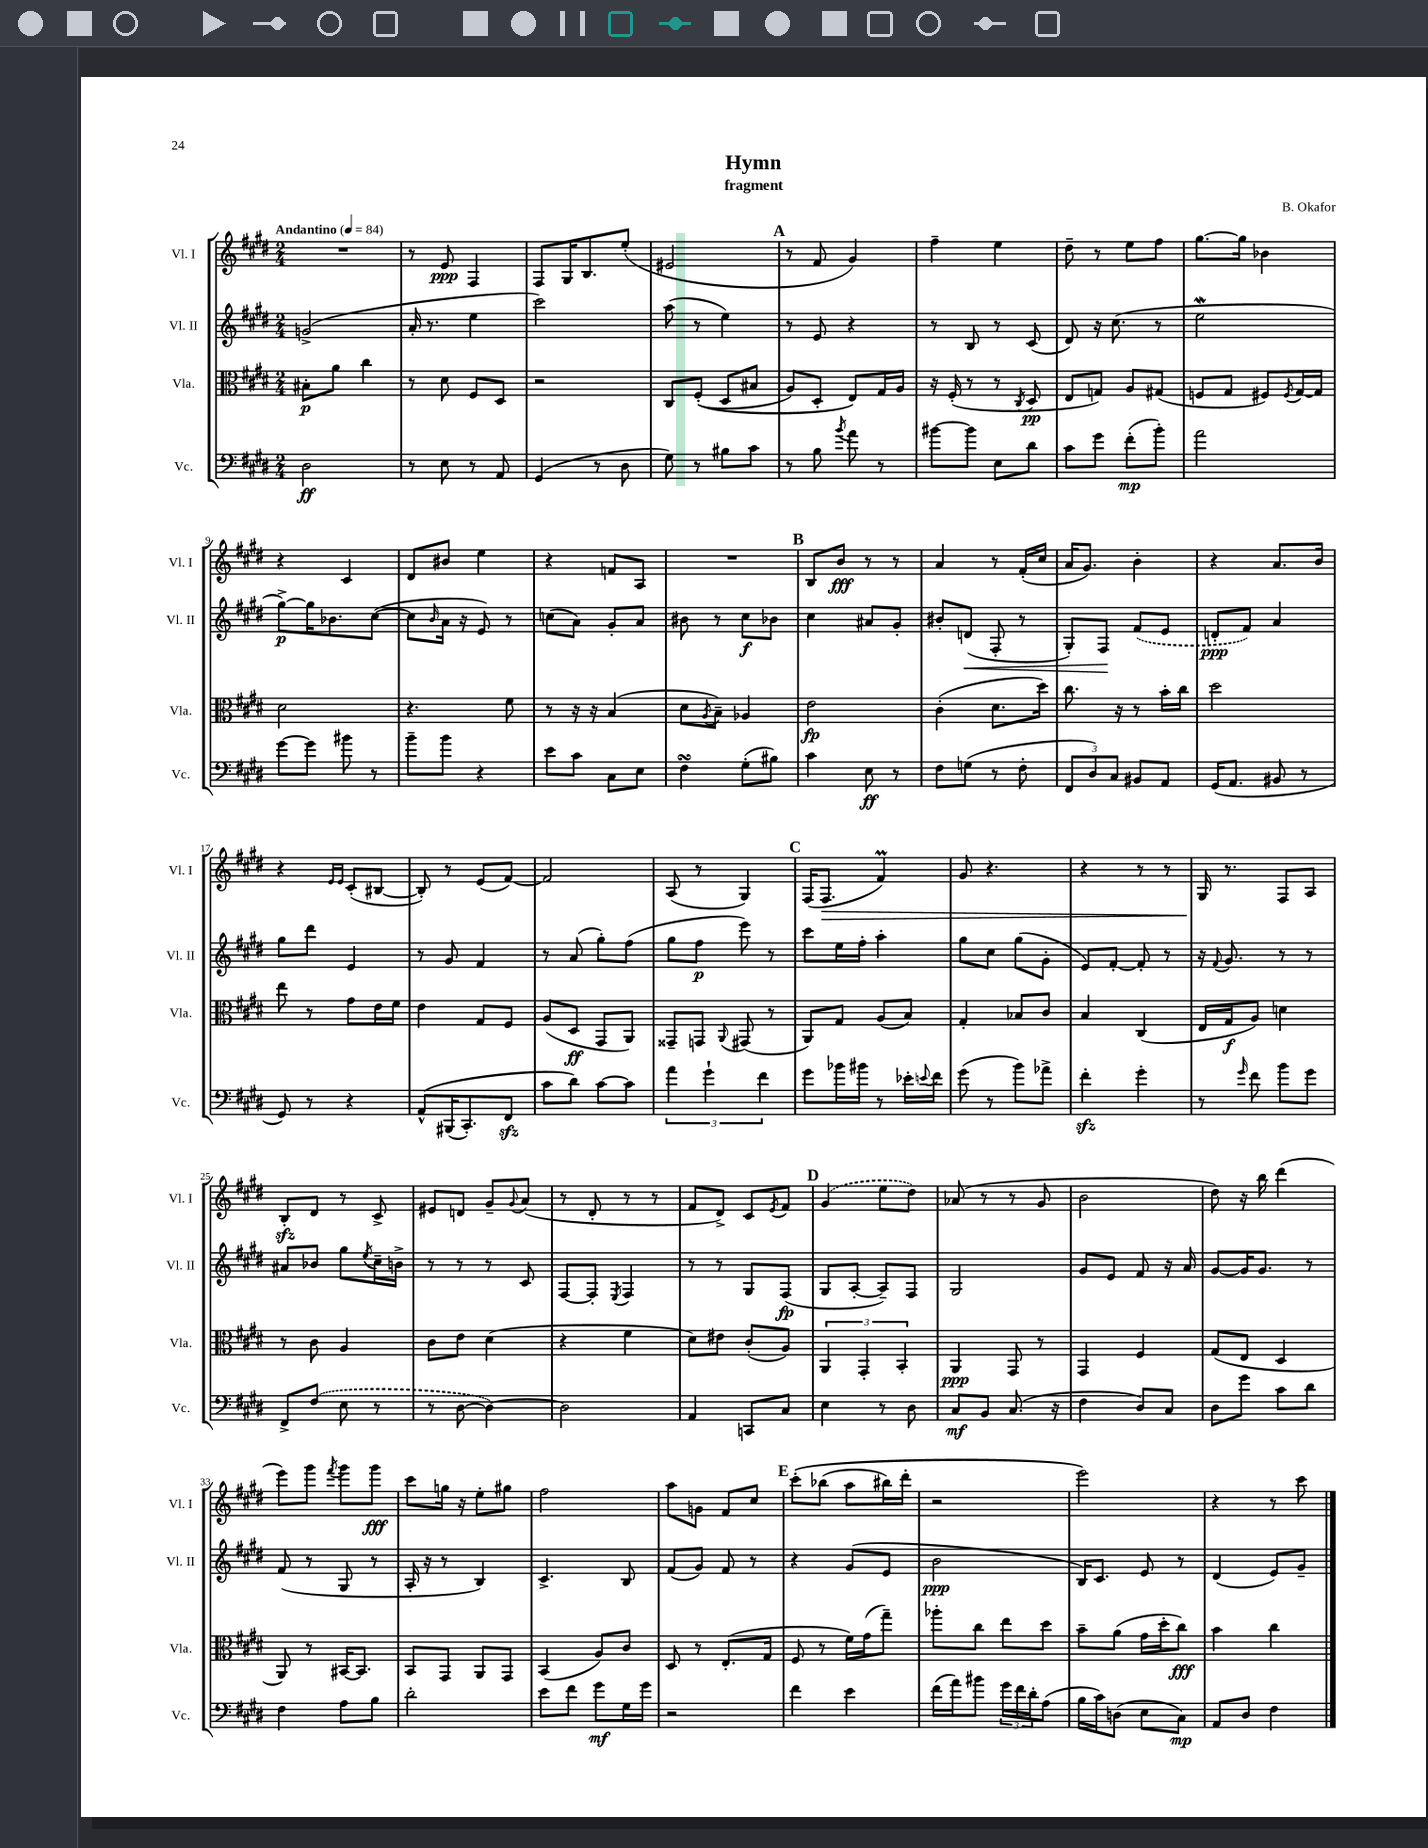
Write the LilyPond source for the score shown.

\header { title = "Hymn" composer = "B. Okafor" subtitle = "fragment" }
<<
\new StaffGroup <<
\new Staff = "s0" \with { instrumentName = "Vl. I" shortInstrumentName = "Vl. I" } {
    \clef treble \key e \major \numericTimeSignature \time 2/4 \tempo "Andantino" 4 = 84
    R2 |
    r8 e'8\ppp fis4 |
    fis8 gis16 b8. e''8-.( |
    eis'2 |
    \mark \markup { \bold "A" } r8 fis'8 gis'4) |
    fis''4-- e''4 |
    dis''8-- r8 e''8 fis''8 |
    gis''8.~ gis''16 bes'4 |
    r4 cis'4 |
    dis'8 bis'8 e''4 |
    r4 f'8 a8 |
    R2 |
    \mark \markup { \bold "B" } b8 b'8\fff r8 r8 |
    a'4 r8 fis'16-.( cis''16 |
    a'16 gis'8.) b'4-. |
    r4 a'8. b'16 |
    r4 \grace { e'16 e'16 } cis'8-.( bis8~ |
    bis8-.) r8 e'8( fis'8~) |
    fis'2 |
    a8( r8 gis4) |
    \mark \markup { \bold "C" } fis16( fis8.\> fis'4\prall) |
    gis'8 r4. |
    r4 r8 r8 |
    gis16\! r8. fis8 a8 |
    b8-.\sfz dis'8 r8 cis'8-> |
    eis'8 d'8 gis'8-- \appoggiatura { gis'8 } a'8( |
    r8 dis'8-. r8 r8 |
    fis'8 dis'8->) cis'8 \acciaccatura { e'8 } fis'8 |
    \mark \markup { \bold "D" } \once \slurDashed gis'4( e''8 dis''8) |
    aes'8( r8 r8 gis'8 |
    b'2 |
    dis''8) r16 b''16 dis'''4( |
    e'''8) gis'''8 \acciaccatura { fis'''8 } gis'''8 gis'''8\fff |
    cis'''8 g''16 r16 e''8-. gis''8 |
    fis''2 |
    a''8 g'8 fis'8 cis''8 |
    \mark \markup { \bold "E" } cis'''8-.\( bes''8( a''8 bis''16) dis'''16-. |
    r2 |
    e'''2\) |
    r4 r8 cis'''8 \bar "|." |
}
\new Staff = "s1" \with { instrumentName = "Vl. II" shortInstrumentName = "Vl. II" } {
    \clef treble \key e \major \numericTimeSignature \time 2/4
    g'2->( |
    a'16-. r8. e''4 |
    cis'''2) |
    a''8( r8 e''4) |
    \mark \markup { \bold "A" } r8 e'8 r4 |
    r8 b8 r8 cis'8( |
    dis'8) r16 cis''8.( r8 |
    e''2\mordent |
    gis''8~->\p) gis''16 bes'8. cis''8~( |
    cis''8 \grace { b'16 } a'16 r16 e'8) r8 |
    c''8( a'8) gis'8-. a'8 |
    bis'8 r8 cis''8\f bes'8 |
    \mark \markup { \bold "B" } cis''4 ais'8 gis'8-. |
    bis'8-. d'8\<( fis8-. r8 |
    gis8-.) fis8\! \once \slurDashed fis'8( e'8 |
    d'8-.\ppp fis'8) a'4 |
    gis''8 dis'''8 e'4 |
    r8 gis'8 fis'4 |
    r8 a'8( gis''8-.) fis''8( |
    gis''8 fis''8\p e'''8) r8 |
    \mark \markup { \bold "C" } cis'''8 e''16 fis''16-. a''4-. |
    gis''8 cis''8 gis''8( gis'8-. |
    e'8) fis'8~-. fis'8-. r8 |
    r16 \appoggiatura { fis'8 } gis'8. r8 r8 |
    ais'8 bes'8 gis''8 \acciaccatura { e''8 } cis''16-- b'16-> |
    r8 r8 r8 cis'8 |
    fis8~ fis8-. \acciaccatura { e8 } fis4 |
    r8 r8 gis8 fis8\fp( |
    \mark \markup { \bold "D" } gis8 a8~-. a8--) fis8 |
    gis2 |
    gis'8 e'8 fis'8 r16 a'16 |
    gis'8~ gis'16 gis'8. r8 |
    fis'8( r8 gis8 r8 |
    a16-. r16 r8 b4) |
    cis'4.-> b8 |
    fis'8( gis'8) fis'8 r8 |
    \mark \markup { \bold "E" } r4 gis'8( e'8 |
    b'2\ppp |
    b16) cis'8. e'8 r8 |
    dis'4( e'8) gis'8-- \bar "|." |
}
\new Staff = "s2" \with { instrumentName = "Vla." shortInstrumentName = "Vla." } {
    \clef alto \key e \major \numericTimeSignature \time 2/4
    bis8-.\p a'8 cis''4 |
    r8 dis'8 fis8 dis8 |
    r2 |
    cis8 fis8-.(\( dis8 bis8 |
    \mark \markup { \bold "A" } a8) dis8-. e8\) gis16 a16 |
    r16 fis16-.( r8 r8 \acciaccatura { cis8 } dis8\pp |
    e8 g8) a8 gis8( |
    f8 gis8 fis8) \acciaccatura { fis8 } gis16~ gis16 |
    dis'2 |
    r4. fis'8 |
    r8 r16 r16 b4( |
    dis'8 \acciaccatura { a8 } b8--) aes4 |
    \mark \markup { \bold "B" } e'2\fp |
    cis'4-.( dis'8. dis''16) |
    cis''8. r16 r8 b'16-. cis''16 |
    dis''2 |
    e''8 r8 gis'8 e'16 fis'16 |
    e'4 gis8 fis8 |
    a8( dis8\ff gis,8 a,8) |
    gisis,8-- g,8 \appoggiatura { a,8 } gis,8( r8 |
    \mark \markup { \bold "C" } a,8) gis8 a8( b8) |
    gis4-. bes8 cis'8 |
    b4 cis4( |
    e16 gis16\f a8) d'4 |
    r8 cis'8 a4 |
    cis'8 e'8 dis'4( |
    r4 fis'4 |
    dis'8) eis'8 cis'8-.( a8) |
    \mark \markup { \bold "D" } \tuplet 3/2 { a,4 gis,4-. b,4-. } |
    a,4\ppp gis,8 r8 |
    gis,4 fis4 |
    gis8( e8 dis4 |
    a,8) r8 bis,16~ bis,8. |
    b,8 gis,8 a,8 gis,8 |
    b,4( a8) cis'8 |
    dis8 r8 e8.-.( gis16 |
    \mark \markup { \bold "E" } fis8 r8 fis'16) gis'16( gis''8--) |
    aes''8-. cis''8 e''8 dis''8 |
    b'8-- a'8( gis'16 dis''16-. cis''8\fff) |
    b'4 cis''4 \bar "|." |
}
\new Staff = "s3" \with { instrumentName = "Vc." shortInstrumentName = "Vc." } {
    \clef bass \key e \major \numericTimeSignature \time 2/4
    dis2\ff |
    r8 e8 r8 a,8 |
    gis,4( r8 dis8 |
    gis8) r8 bis8 cis'8 |
    \mark \markup { \bold "A" } r8 b8 \acciaccatura { b'8 } a'8 r8 |
    bis'8~ bis'8 e8 dis'8 |
    cis'8 gis'8 fis'8-.\mp( b'8-.) |
    a'2 |
    gis'8~ gis'8 bis'8 r8 |
    b'8-- b'8 r4 |
    e'8 cis'8 cis8 e8 |
    fis4\turn gis8-.( bis8) |
    \mark \markup { \bold "B" } cis'4 e8\ff r8 |
    fis8 g8( r8 fis8-. |
    \tuplet 3/2 { fis,8 dis8) cis8 } bis,8 a,8 |
    gis,16( a,8. bis,8 r8 |
    gis,8) r8 r4 |
    a,8-^\( bis,,16( cis,8.-.) fis,8\sfz |
    cis'8 dis'8\) cis'8~ cis'8 |
    \tuplet 3/2 { a'4 gis'4-! fis'4 } |
    \mark \markup { \bold "C" } gis'8 bes'16 bis'16 r8 ees'16-. \appoggiatura { e'8 } fis'16 |
    gis'8( r8 b'8) aes'8-> |
    fis'4-.\sfz gis'4-. |
    r8 \grace { gis'16 } fis'8 b'8 gis'8 |
    fis,8-> \once \slurDashed fis8( e8 r8 |
    r8 dis8~ dis4~) |
    dis2 |
    a,4 c,8 cis8 |
    \mark \markup { \bold "D" } e4 r8 dis8 |
    cis8\mf b,8 cis8.( r16 |
    fis4 dis8) cis8 |
    dis8 gis'8 cis'8 dis'8 |
    fis4 a8 b8 |
    dis'2-. |
    e'8 fis'8 gis'8\mf gis16 gis'16 |
    r2 |
    \mark \markup { \bold "E" } fis'4 e'4 |
    fis'16( a'16) bis'8 \tuplet 3/2 { gis'16 fis'16 dis'16-. } a8( |
    b16 cis'16) d8( e8 cis8\mp) |
    a,8 dis8 fis4 \bar "|." |
}
>>
>>
